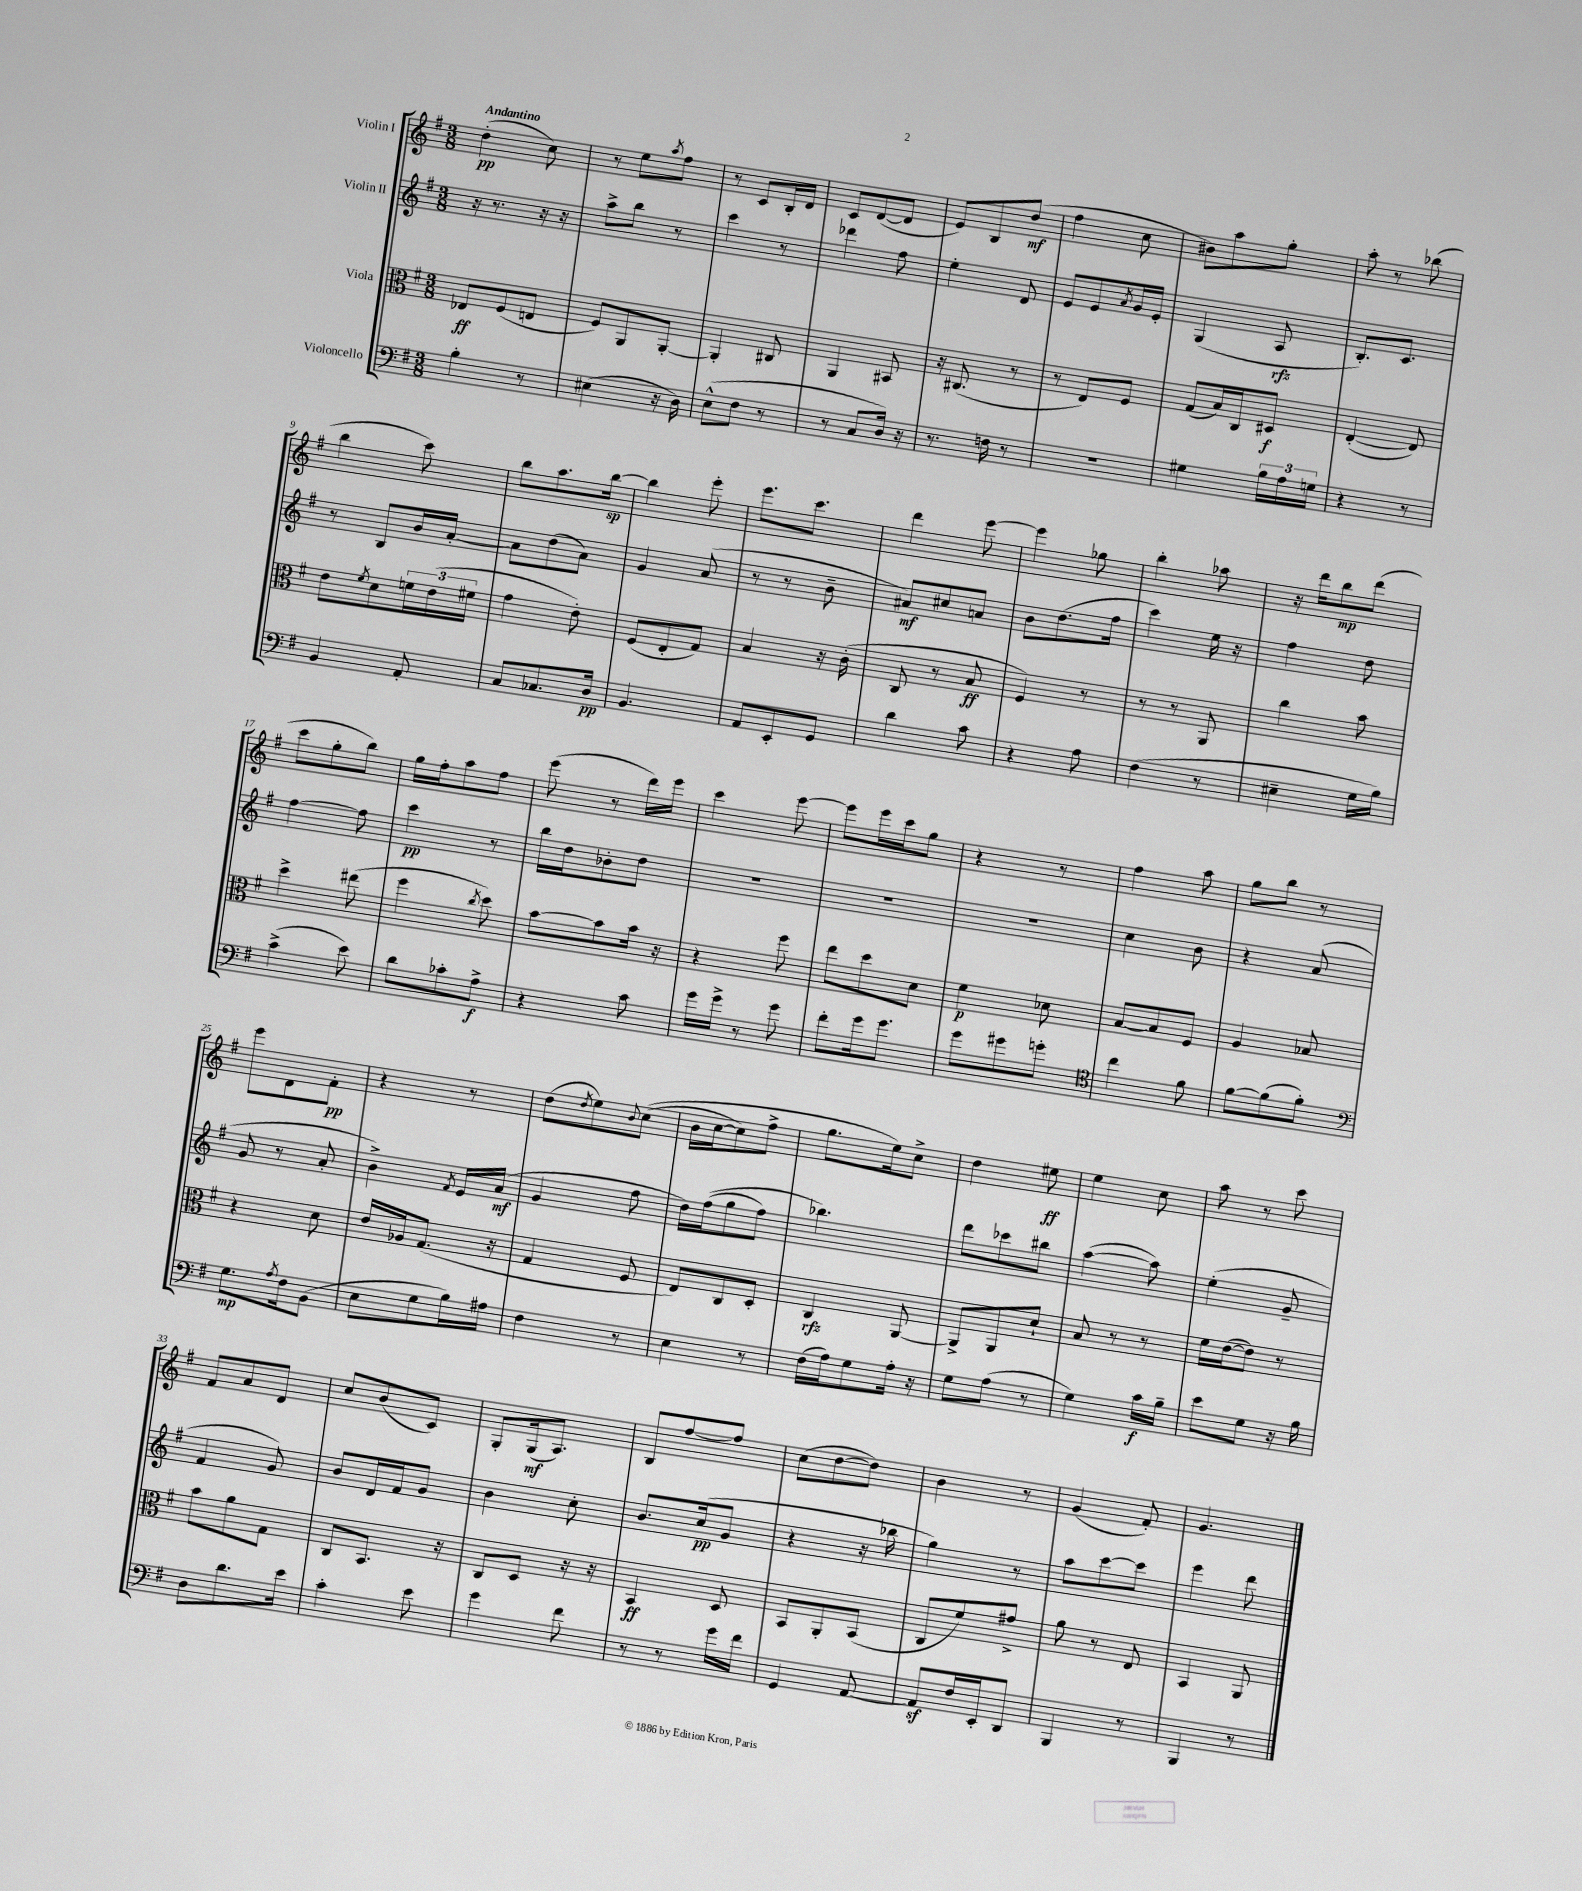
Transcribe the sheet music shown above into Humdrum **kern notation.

**kern	**kern	**kern	**kern
*staff4	*staff3	*staff2	*staff1
*clefF4	*clefC3	*clefG2	*clefG2
*k[f#]	*k[f#]	*k[f#]	*k[f#]
*M3/8	*M3/8	*M3/8	*M3/8
4B'	8E-	16r	(4dd'
.	.	8.r	.
.	(8F#	.	.
8r	8E	16r	8cc)
.	.	16r	.
=	=	=	=
(4E#	8F#)	8aa^	8r
.	8AA	8bb	8ee
.	.	.	8qaa
16r	[8AA'	8r	8ff#
16D)	.	.	.
=	=	=	=
(8E^^	4AA']	4ccc	8r
8F#	.	.	8c
8r	8C#	8r	16B'
.	.	.	16d
=	=	=	=
8r	4AA	4ddd-	8c
8C	.	.	([8d
16D)	8BB#	8ff#	8d]
16r	.	.	.
=	=	=	=
8.r	16r	4ee'	8e)
.	(8.C#	.	.
.	.	.	8B
16F	.	.	.
8r	8r	8d	(8dd
=	=	=	=
4.r	8r	8e	4ff#
.	8E)	8e	.
.	.	8qa	.
.	8F#	16g	8cc
.	.	16e'	.
=	=	=	=
4G#	(8G	(4G	8b#)
.	16B)	.	8aa
.	16C	.	.
24B	8D#	8A	8gg'
24A	.	.	.
24G	.	.	.
=	=	=	=
4r	([4E'	8.B')	8aa'
.	.	.	8r
.	.	8.c	.
8r	8E])	.	(8bb-
=	=	=	=
4BB	8e	8r	4bb
.	8qf#	.	.
.	8d	8B	.
8AA'	24f	16b	8ccc)
.	(24e	.	.
.	.	[16a'	.
.	24f#	.	.
=	=	=	=
8C	4g	8a]	8bb
8.C-	.	(8dd	8.aa
.	8e')	8a)	.
16D	.	.	[16bb
=	=	=	=
4.BB	(8F#	4g	4bb]
.	8E'	.	.
.	8G)	(8a	8eee'
=	=	=	=
8AA	4B	8r	8.eee
8EE'	.	8r	.
.	.	.	8.ccc
8GG	16r	8b~	.
.	(16c'	.	.
=	=	=	=
4d	8C	8a#)	4ddd
.	8r	8cc#	.
8c	8B	8a	[8eee
=	=	=	=
4r	4F#)	8b	4eee]
.	.	(8.dd	.
8A	8r	.	8gg-
.	.	16ff#	.
=	=	=	=
(4F#	8r	4ccc)	4bb'
.	8r	.	.
8r	8AA	16ee	8aa-
.	.	16r	.
=	=	=	=
4E#~	4cc	4ff#	16r
.	.	.	16ddd
.	.	.	8bb
16G	8b	8dd	(8ddd
16B)	.	.	.
=	=	=	=
(4c^	4dd^	[4ff#	8ccc
.	.	.	8gg'
8e)	(8ee#	8ff#]	8bb)
=	=	=	=
8d	4ff#	4ccc	16gg
.	.	.	16ff#'
8c-'	.	.	8aa
.	8qcc	.	.
8A^	8dd)	8r	8ff#
=	=	=	=
4r	[8b	16bb	(8eee
.	.	16dd	.
.	8b]	8b-'	8r
8c	16b	8dd	16ddd)
.	16r	.	16eee
=	=	=	=
16g	4r	4.r	4ccc
16g^	.	.	.
8r	.	.	.
8g	8ff#	.	[8eee
=	=	=	=
8f#'	8ee	4.r	8eee]
16g	8dd	.	16eee
8.g	.	.	16ccc
.	8d	.	8gg
=	=	=	=
8g	4f#	4.r	4r
8g#	.	.	.
8g'	8d-	.	8r
=	=	=	=
*clefC4	*	*	*
4cc	[8B	4cc	4ff#
.	8B]	.	.
8f#	8F#	8b	8aa
=	=	=	=
[8f#	4A	4r	8gg
(8f#]	.	.	8bb
8f#')	8B-	(8a	8r
=	=	=	=
*clefF4	*	*	*
8.G	4r	8g	8eee
.	.	8r	8d
8qA	.	.	.
16F#	.	.	.
(8BB	8d	8a'	8f#'
=	=	=	=
8E	16e	4b^)	4r
.	16A-	.	.
8G	(8.G	.	.
.	.	8qf#	.
16B)	.	16e	8r
16A#	16r	(16a	.
=	=	=	=
4F#	4G	4g	(8dd
.	.	.	8qdd
.	.	.	8ee)
.	.	.	8qqb
8r	8F#	8ff#	&((8cc
=	=	=	=
4E	8E)	16dd)	16b
.	.	&((16ff#	[16cc
.	8C	8gg	8cc])
8r	8D'	8ff#)	8ff#^
=	=	=	=
(16F#	4C	4.bb-&)	8.gg
16A)	.	.	.
8G	.	.	.
.	.	.	16ee&)
16A'	[8AA	.	8cc^
16r	.	.	.
=	=	=	=
8G	8AA^]	8ddd	4dd
(8A	8AA	8ccc-	.
8r	8d`	8bb#	8ee#
=	=	=	=
4G)	8B	([4aa	4ee
.	8r	.	.
16c	8r	8aa])	8cc
16B~	.	.	.
=	=	=	=
8e	16f#	(4ee'	8aa
.	([16e	.	.
8G	8e])	.	8r
16r	8r	8g~	8ccc
16B	.	.	.
=	=	=	=
8D	8b	4f#	8f#
8.d	8a	.	8a
.	8G	8g)	8d
16e	.	.	.
=	=	=	=
4c'	8C	8b	8cc
.	8.BB	16d	(8b
.	.	16f#	.
8e	.	8g	8c)
.	16r	.	.
=	=	=	=
4g	8C	4b	8G'
.	8D	.	(16G
.	.	.	8.A)
8f#	16r	8cc'	.
.	16r	.	.
=	=	=	=
8r	4BB	8.b	8B
8r	.	.	[8ff#
.	.	(16cc	.
16g	8D	8g	8ff#]
16f#	.	.	.
=	=	=	=
4GG	8BB	4r	(8cc
.	8AA'	.	[8dd
[8AA	(8BB	16r	8dd])
.	.	16bb-	.
=	=	=	=
8AA]	8C	4gg)	4b
16F#	8f#)	.	.
16EE'	.	.	.
8DD	8g#^	8r	8r
=	=	=	=
4BBB	8a	8aa	(4g
.	8r	[8ccc	.
8r	8E	8ccc]	8f#')
=	=	=	=
4BBB	4BB	4eee	4.g
8r	8AA	8ddd	.
==	==	==	==
*-	*-	*-	*-
